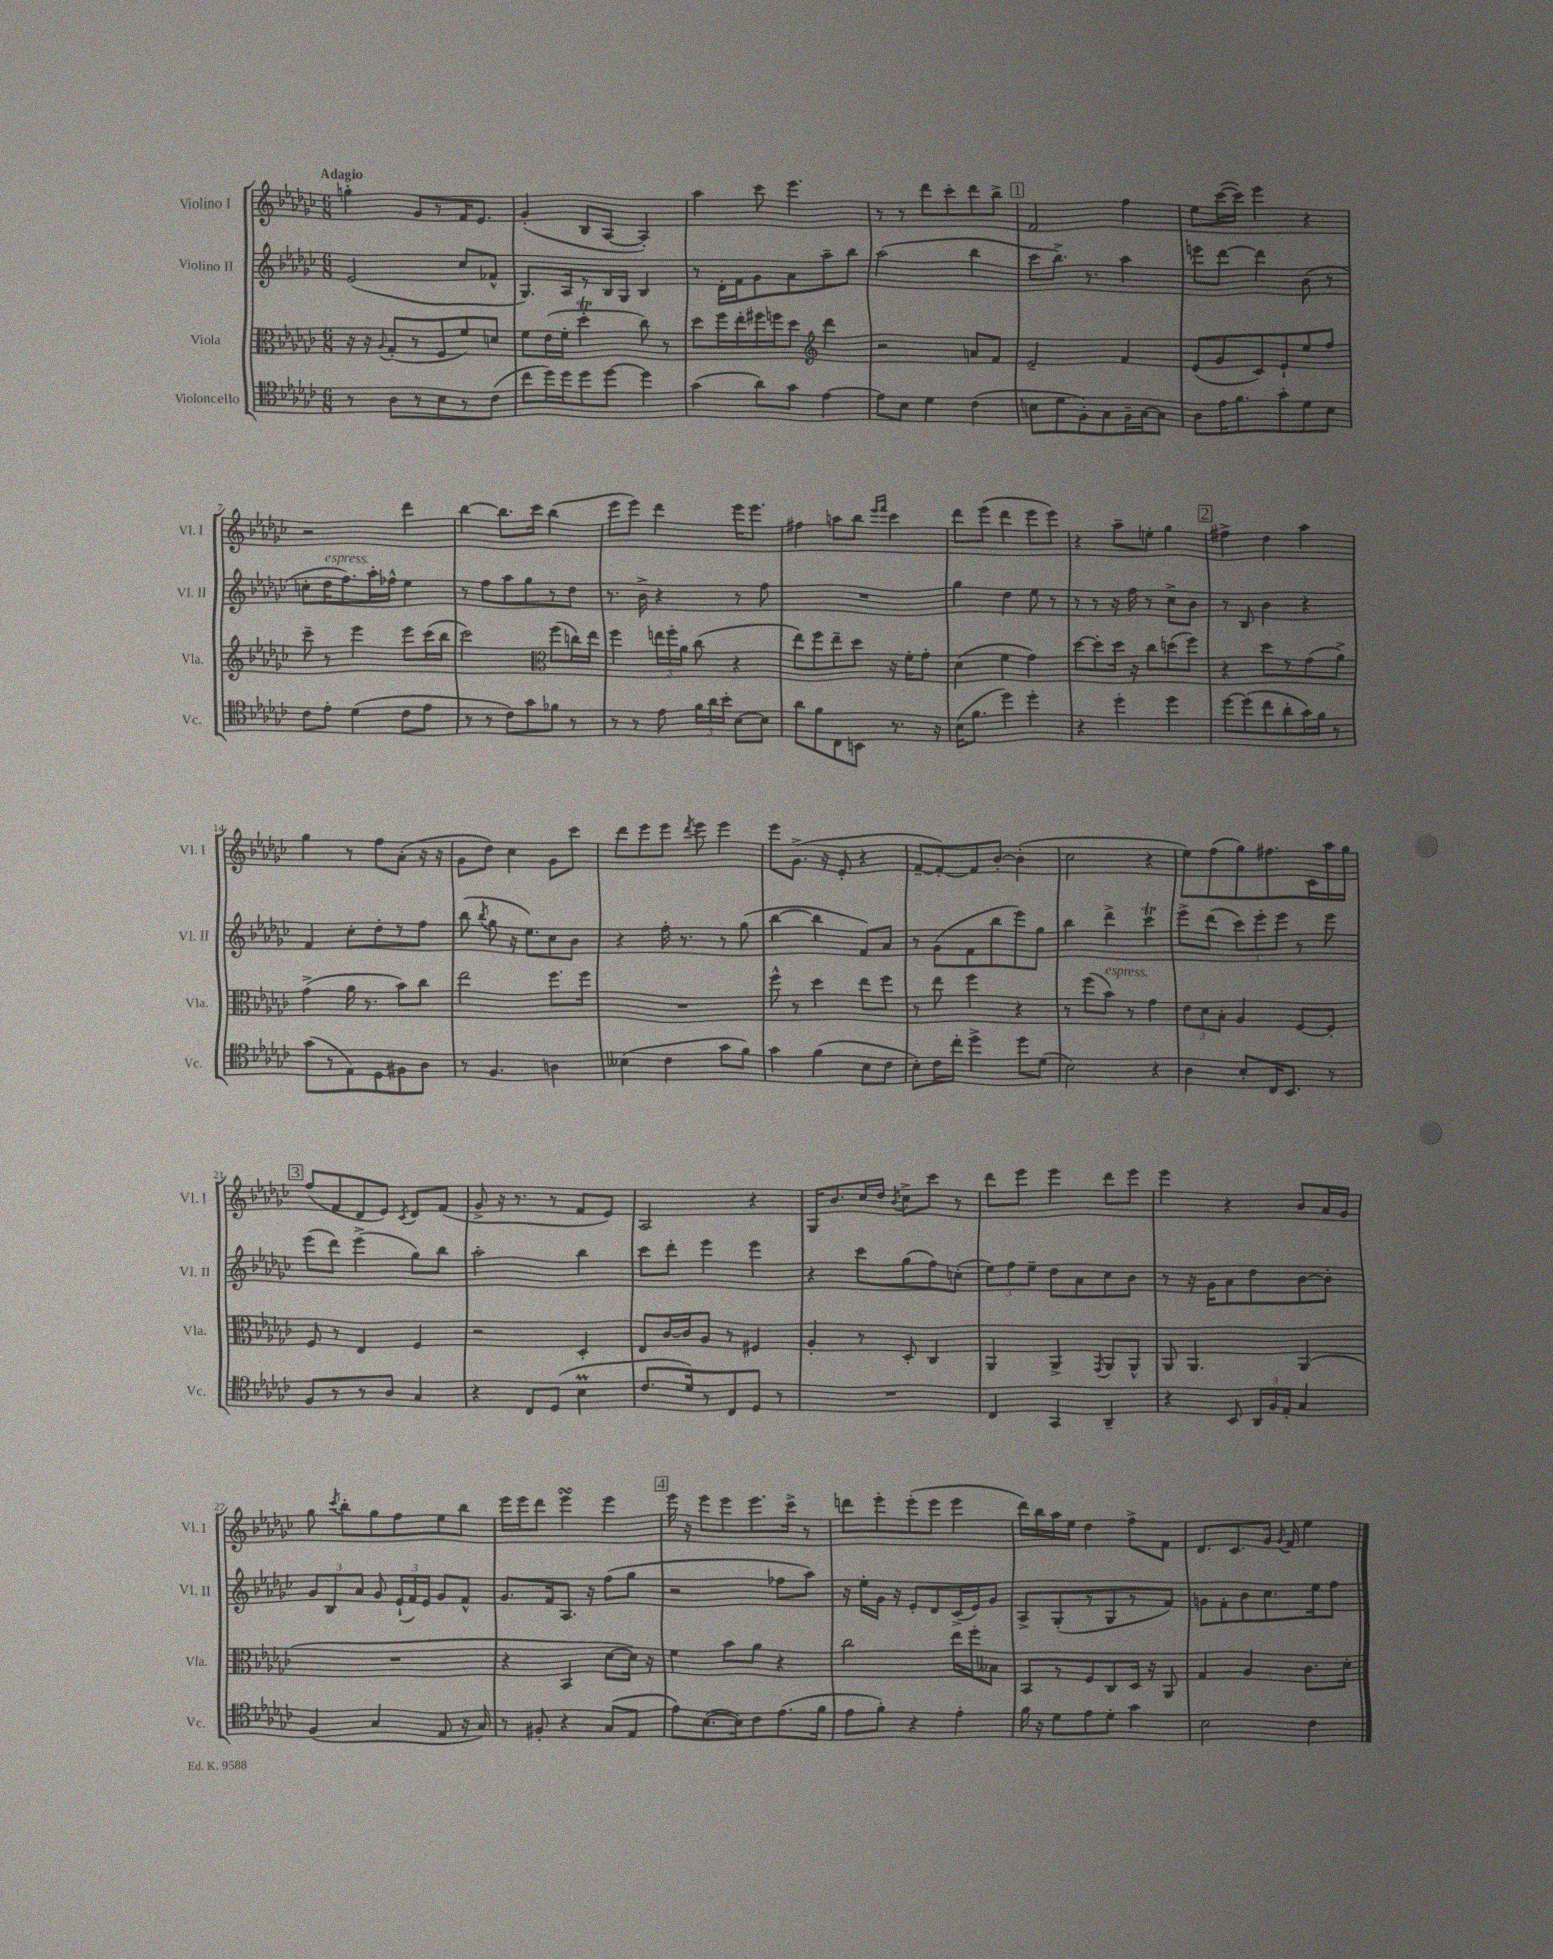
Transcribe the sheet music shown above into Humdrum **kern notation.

**kern	**kern	**kern	**kern
*staff4	*staff3	*staff2	*staff1
*clefC4	*clefC3	*clefG2	*clefG2
*k[b-e-a-d-g-c-]	*k[b-e-a-d-g-c-]	*k[b-e-a-d-g-c-]	*k[b-e-a-d-g-c-]
*M6/8	*M6/8	*M6/8	*M6/8
8r	16r	(2e-	4gg'
.	16r	.	.
.	8qqA-	.	.
8A-	(8G-'	.	.
8r	8r	.	8g-
8B-	8F	.	8r
8r	8f)	8cc-	16f
.	.	.	8.e-
(8c-	8d	8f-^^	.
=	=	=	=
8cc-	8f	8.G-)	(4g-'
16dd-)	(16e-	.	.
16dd-	16f'	16A-	.
8dd-	4dd-'	8r	8B-
[8dd-	.	16B-	[8A-
.	.	16G-	.
4dd-]	8cc-)	4B-	4A-'])
.	8r	.	.
=	=	=	=
(4g-	8dd-	8r	4aa-
.	16ff	16d-'	.
.	16ee-'	16f	.
8a-)	16ff#	8g-	8ccc-
.	16ff	.	.
8g-	8dd-	8a-	4.eee-
*	*clefG2	*	*
[4e-	4ddd-	8aa-~	.
.	.	8bb-	.
=	=	=	=
8e-]	2r	(2aa-	8r
8B-	.	.	8r
4d-	.	.	8ddd-
.	.	.	8ccc-'
(4c-	8a	4bb-	8ddd-
.	8f	.	8bb-^
=	=	=	=
8B	2e-~	8ccc-	2f
8d-	.	8.bb-^)	.
8F')	.	.	.
.	.	8.r	.
8G-	.	.	.
16F~	4f	4aa-	4ff
[16G-	.	.	.
8G-]	.	.	.
=	=	=	=
8A-	(8e-	8eee	8ee-
16e-	8g-	[8ddd-	([16ccc-
8.f	.	.	16ccc-])
.	8c-)	4ddd-]	4eee-
8g-'	8e-`	.	.
8d-	8ee-	(8b-	4r
8B-	8ff	8r	.
=	=	=	=
8c-	8ccc-~	8cc'	2r
8e-'	8r	16dd-	.
.	.	8.ff)	.
(4d-	4eee-	.	.
.	.	16aa-'	.
.	.	16ff-^^	.
8c-	8eee-	4ee-	4ddd-
8e-	(16ccc-	.	.
.	16bb-	.	.
=	=	=	=
8r	2ccc-)	8r	[4bb-
8r	.	8ff	.
8c-)	.	8aa-	8.bb-]
8g-	.	8gg-	.
.	.	.	16ccc-
*	*clefC3	*	*
8f-	(8ff	8r	(4bb-
8r	16cc)	8dd-	.
.	16ee-	.	.
=	=	=	=
8r	4ff	8.r	8eee-
8r	.	.	8eee-)
.	.	16b-^	.
8e-	24ee	4r	4ddd-
.	24ff'	.	.
.	24a-	.	.
24f	(8cc-	.	.
24a-	.	.	.
24b-'	.	.	.
[8B-	4r	8r	16eee-
.	.	.	8.eee-
8B-]	.	8ff	.
=	=	=	=
8a-	8ee-)	2.r	4ff#
8f	8ff	.	.
8C-	8ee-~	.	8aa
8BB	8dd-	.	8bb-
.	.	.	16qqeee-
.	.	.	16qqfff
8.r	16r	.	4ccc-
.	16f'	.	.
.	8g-'	.	.
16r	.	.	.
=	=	=	=
(16B-	(4d-	4gg-	8ddd-
8.f	.	.	.
.	.	.	(8eee-
4dd-)	4f	4dd-	4ddd-
4dd-'	4g-)	8ee-	8eee-
.	.	8r	8eee-)
=	=	=	=
4r	[8dd-	8r	4r
.	8dd-']	8r	.
4dd-'	16dd-	16r	8aa-~
.	16r	16ff	.
.	8cc-	8r	8ee'
4dd-	(8dd	8cc-^	4gg-
.	8ff)	8b-	.
=	=	=	=
[8dd-	4r	8r	4ff#^
(8dd-]	.	8B-	.
8cc-	8dd-	4b-	4dd-
8a-'	8r	.	.
16g-)	(8g-	4r	4aa-
16f	.	.	.
8r	8a-^)	.	.
=	=	=	=
(8g-	(4g-^	4f	4gg-
8r	.	.	.
8E-)	16a-	8cc-'	8r
.	8.r	.	.
8D-	.	8dd-'	8ff
8F#	8b-)	8r	(8a-'
8A-	8cc-	8ff	16r
.	.	.	16r
=	=	=	=
8r	2ee-	(8bb-	8g-
.	.	8qbb-	.
4.F	.	8gg-	8dd-)
.	.	16r	4cc-
.	.	8.ee-)	.
4A	8.ff	8cc-	8g-
.	.	8b-	8ccc-
.	16ff	.	.
=	=	=	=
(4B--	2.r	4r	8ddd-
.	.	.	8eee-
4c-	.	16ff'	8eee-
.	.	8.r	.
.	.	.	8qddd-
.	.	.	8eee-
8g-	.	8r	4eee-
8f)	.	(8gg-	.
=	=	=	=
4g-	8ff^^	[4bb-	8eee-
.	8r	.	(8.g-^
(4f	4dd-	4bb-]	.
.	.	.	16r
.	.	.	8e-'
8B-	8ee-	8f)	4r
8c-	8ff	8a-	.
=	=	=	=
8B-')	8r	8r	[8f~
16c-	8ee-	(8g-	8f'_)
16cc-'	.	.	.
4dd-^	4ff	8f	8f]
.	.	8bb-	[8b-'
8dd-	4r	8eee-)	(4b-']
(8d-	.	8gg-	.
=	=	=	=
2B-)	8r	4bb-	2cc-
.	(8ff	.	.
.	8b-)	4ddd-^	.
.	8r	.	.
4r	4g-	4ccc-	4r
=	=	=	=
4A-	12e-	8eee-^	8ee-)
.	12d-	.	.
.	.	(8ddd-	(8ff
.	12B-'	.	.
8B-'	4A-	12ccc-)	8gg-)
.	.	12eee-'	.
16C-	.	.	8.ff#
.	.	12eee-	.
8.BB-	.	.	.
.	[8F	8r	.
.	.	.	16c-
8r	8F']	8eee-	16aa-
.	.	.	16gg-
=	=	=	=
8F	8F	(8eee-	(8ff
8r	8r	8ddd-)	8f
8r	4E-	(4eee-^	8d-
8A-	.	.	8e-)
.	.	.	8qc-
4G-	4F	8gg-)	8d-
.	.	8bb-	(8f
=	=	=	=
4r	2r	2aa-'	8g-^
.	.	.	16r
.	.	.	8.r
8C-	.	.	.
(8D-	.	.	8r
4B-	4D-'	4bb-	8f
.	.	.	8e-)
=	=	=	=
8.c-	8E-	8ccc-	2A-
.	[16c-	8ddd-'	.
16d-)	16c-]	.	.
8r	8A-	4eee-	.
8C-	8r	.	.
8D-	4F#	4eee-	4r
8r	.	.	.
=	=	=	=
2.r	4A-'	4r	16G-
.	.	.	8.b-
.	8r	8ccc-	16cc-
.	.	.	16dd-
.	.	.	8qb-
.	8D-'	(8gg-	8cc-^
.	4C-	8ff)	8ccc-
.	.	(8cc'	8r
=	=	=	=
4C-	4AA-	12ee-)	8ddd-
.	.	12ff	.
.	.	.	8eee-
.	.	12ee-~	.
4GG-	4AA-^	8dd-	4eee-
.	.	8a-	.
.	8qGG-	.	.
4AA-~	8AA-	8cc-	8ddd-
.	8AA-^^	8b-	8eee-
=	=	=	=
4r	8AA-	8r	4eee-
.	4.AA-	16r	.
.	.	16g-	.
8BB-	.	8a-	4r
24AA-	.	8dd-	.
24F	.	.	.
24E-'	.	.	.
4G-	(4AA-	[8b-	8b-
.	.	8b-']	16a-
.	.	.	16g-
=	=	=	=
(4F	2.r	12g-	8gg-
.	.	12B-	.
.	.	.	8qccc-
.	.	.	8bb-'
.	.	12a-	.
4G-	.	8g-	8gg-
.	.	(24e-`	8ff
.	.	24f)	.
.	.	24e-	.
8E-	.	8g-	8ee-
16r	.	8f^^	8bb-
16G-)	.	.	.
=	=	=	=
8r	4r	8.g-	16eee-
.	.	.	16eee-
8F#'	.	.	8ddd-
.	.	16f	.
4r	4BB-	8.A-	4eee-
.	.	16r	.
(8G-	[8d-	(8ff	4eee-
8E-	16d-])	8gg-	.
.	16r	.	.
=	=	=	=
8e-)	4f	2r	16eee-
.	.	.	16r
([8.B-	.	.	8eee-
.	8b-	.	8eee-
16B-])	.	.	.
8c-	8a-	.	8.eee-
(8.e-	4r	8ff-	.
.	.	.	16ccc-^
.	.	8aa-)	8r
16f	.	.	.
=	=	=	=
8e-	2cc-	16r	8ddd
.	.	16ee-'	.
8f')	.	16g-	8eee-'
.	.	16r	.
4r	.	8e-'	(8eee-'
.	.	8d-	8eee-
4e-'	16ee-	(16c-^	4eee-
.	16ff'	16e-)	.
.	8B--	8g-	.
=	=	=	=
16f	8BB-	8A-^	16ddd-)
16r	.	.	16bb-
8d-	8r	(8G-'	16aa-
.	.	.	16ee-
8e-	8F	8r	4dd-
8d-'	8C-	8G-	.
4g-	16D-	8r	8ff^
.	16r	.	.
.	8AA-	8f)	8f
=	=	=	=
2B-	4G-	8g	8.d-
.	.	8f'	.
.	.	.	8.c-
.	4A-	8b-	.
.	.	8.cc-	16g-
.	.	.	8qg-
.	.	.	16f
4c-	8.c-	.	4ee-
.	.	16ee-	.
.	.	8ff	.
.	16d-'	.	.
==	==	==	==
*-	*-	*-	*-
